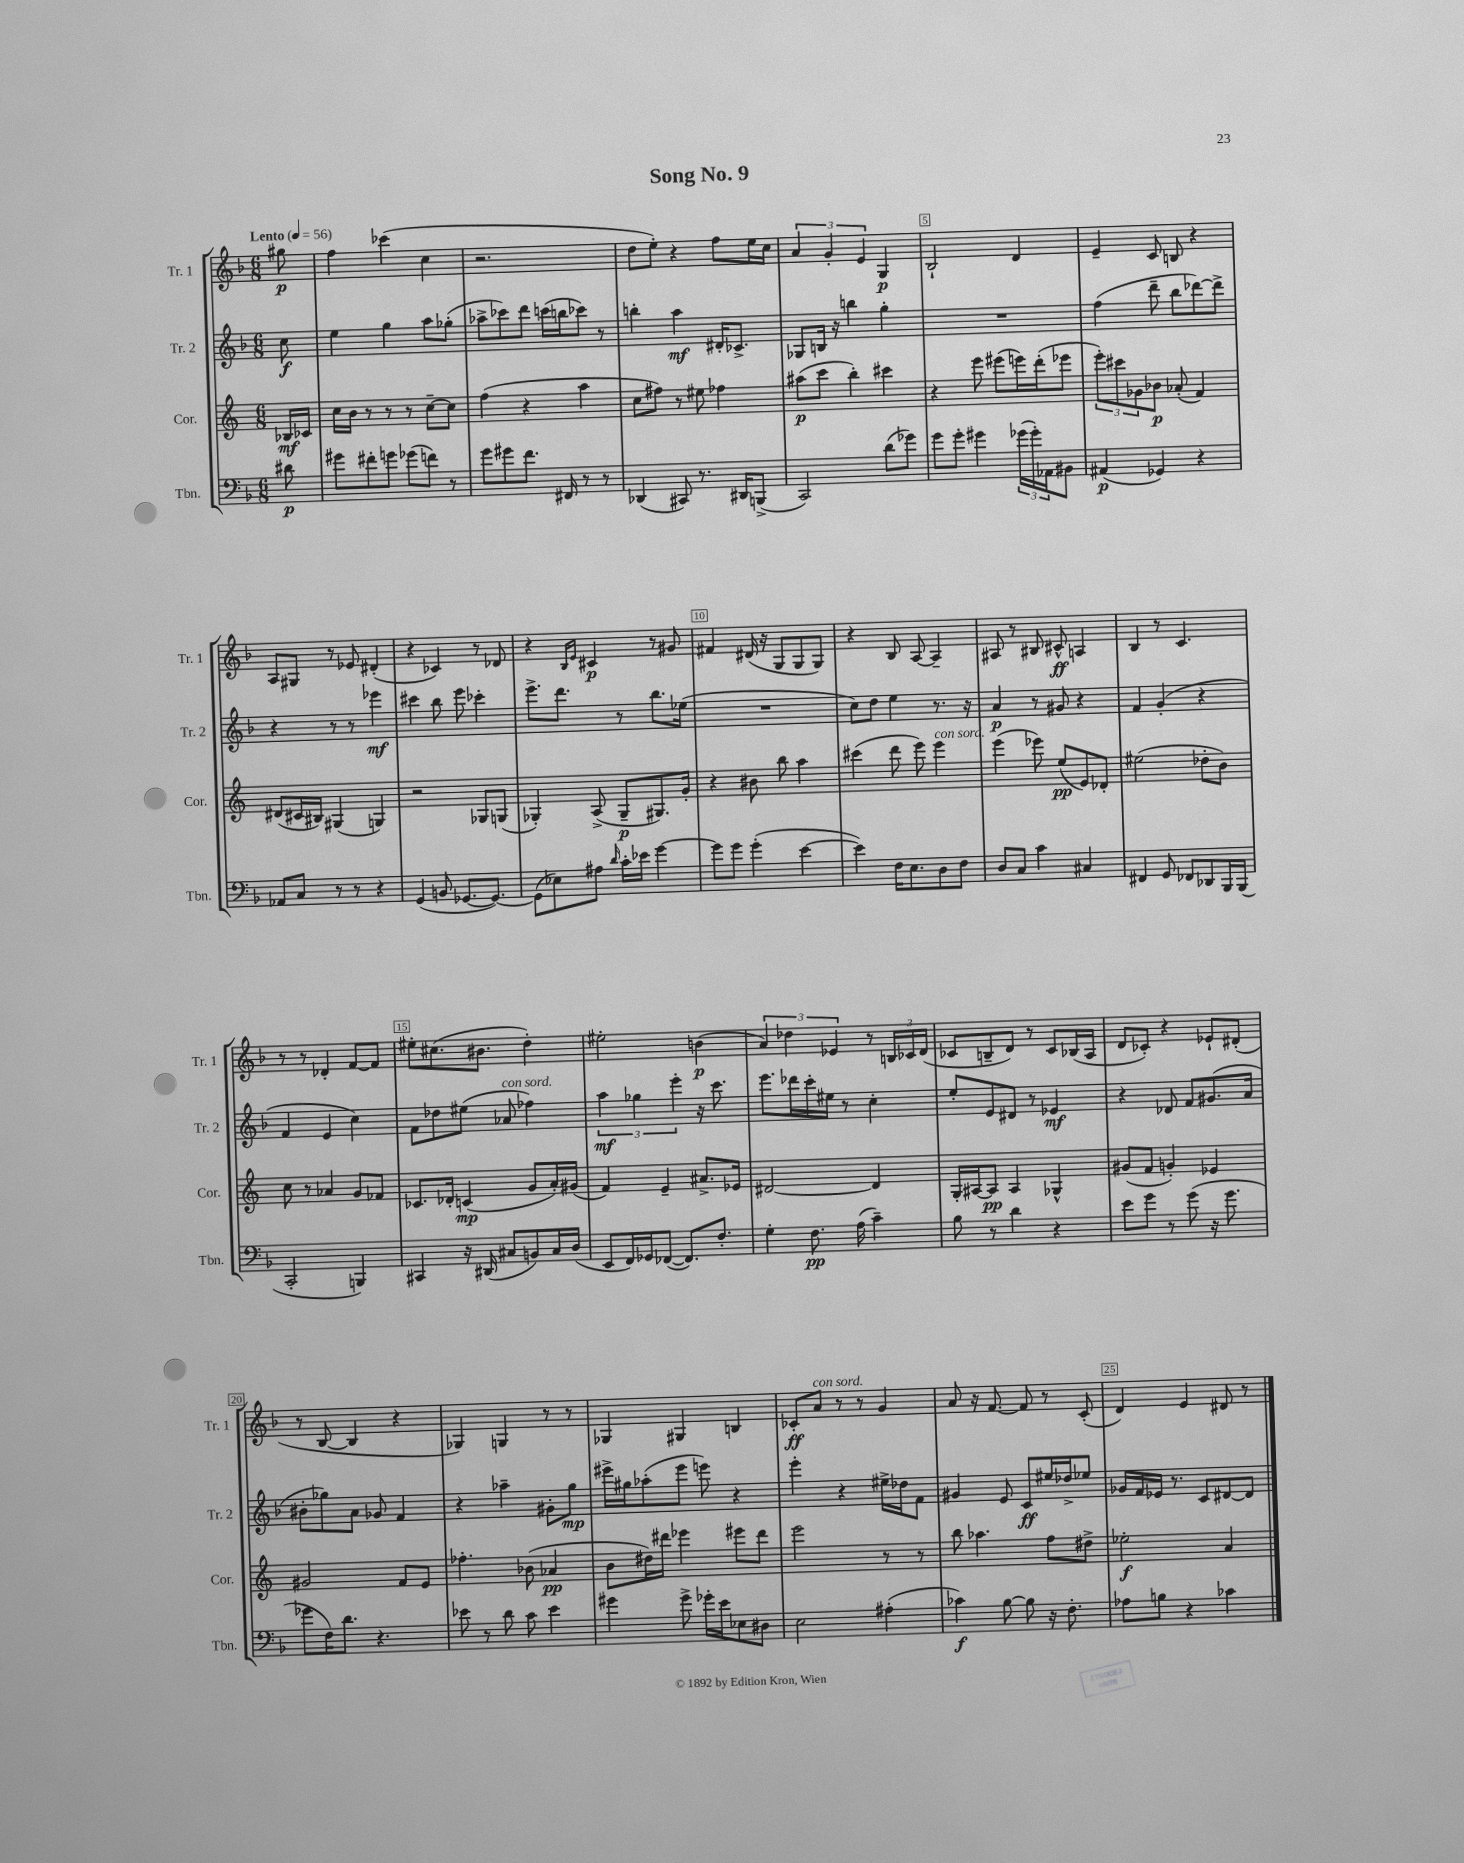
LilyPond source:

\header { title = "Song No. 9" }
<<
\new StaffGroup <<
\new Staff = "s0" \with { instrumentName = "Tr. 1" shortInstrumentName = "Tr. 1" } {
    \clef treble \key f \major \numericTimeSignature \time 6/8 \partial 8 \tempo "Lento" 4 = 56
    gis''8\p |
    f''4 ces'''4( c''4 |
    r2. |
    d''8 e''8-.) r4 f''8 e''16 c''16 |
    \tuplet 3/2 { a'4 g'4-. e'4 } g4\p |
    bes2-! d'4 |
    e'4-- c'8 b8 r4 |
    a8 gis8 r8 ees'8 dis'4-.( |
    r4 ces'4) r8 des'8 |
    r4 \grace { bes16 e'16 } cis'4\p r8 gis'8 |
    fis'4 dis'16( r16 g8 g8 g8) |
    r4 bes8 a8~ a4-- |
    ais8 r8 bis8 cis'8-^\ff a4 |
    bes4 r8 c'4. |
    r8 r8 des'4-. f'8~ f'8 |
    eis''8-. cis''8.( bis'8. d''4-.) |
    eis''2-. b'4\p( |
    \tuplet 3/2 { a'4) des''4 ees'4 } r8 \tuplet 3/2 { b16 ces'16 d'16( } |
    ces'8 b8-- d'8) r8 ces'8 bes16( a16 |
    d'8 ces'8-.) r4 ees'8-! dis'8-.( |
    r8 bes8~ bes4 r4 |
    ges4) g4 r8 r8 |
    ges4 gis4 b4 |
    ces'8-.\ff a'8^\markup { \italic "con sord." } r8 r8 g'4 |
    a'8 r16 f'8.~ f'8 r8 c'8-.( |
    d'4) e'4 dis'8 r8 \bar "|." |
}
\new Staff = "s1" \with { instrumentName = "Tr. 2" shortInstrumentName = "Tr. 2" } {
    \clef treble \key f \major \numericTimeSignature \time 6/8 \partial 8
    c''8\f |
    e''4 g''4 a''8 ges''8-.( |
    aes''8-> ces'''8) d'''8 c'''16( b''16 ces'''8) r8 |
    b''4-. a''4\mf dis'16-. ces'8.-> |
    ges8 b16 r16 b''4 g''4-. |
    R2. |
    f''4( d'''8-- bes''8 des'''8~) des'''8-> |
    r4 r8 r8 ees'''4\mf |
    cis'''4 bes''8 e'''8 ces'''4-. |
    e'''8.-> d'''8. r8 bes''8. ees''16( |
    R2. |
    c''8) d''8 e''4 r8. r16 |
    a'4\p r8 gis'8 r4 |
    f'4 g'4-.( r4 |
    f'4 e'4 c''4) |
    f'8 des''8 eis''8( aes'8^\markup { \italic "con sord." } fes''4) |
    \tuplet 3/2 { a''4\mf ges''4 e'''4-. } r16 c'''8. |
    e'''8. des'''16 c'''16-. eis''16 r8 c''4-. |
    e''8-. e'8 dis'8 r8 ees'4\mf |
    r4 des'8 f'8 gis'8.( a'16 |
    bis'8-. ges''8) a'8 ges'8 f'4 |
    r4 aes''4-- gis'8-. g''8\mp |
    eis'''16-> gis''16 aes''8-.( eis'''8 e'''8) r4 |
    e'''4-. r4 eis''16-> des''16 f'8 |
    gis'4 e'8 c'8\ff eis''16 des''16-> ees''8 |
    ges'16 f'16 ees'16 r8. c'8 dis'8~ dis'8 \bar "|." |
}
\new Staff = "s2" \with { instrumentName = "Cor." shortInstrumentName = "Cor." } {
    \clef treble \key c \major \numericTimeSignature \time 6/8 \partial 8
    bes16\mf ces'16 |
    c''16 b'16 r8 r8 r8 c''8~-- c''8 |
    f''4( r4 a''4 |
    c''8 fis''8) r8 eis''8 fes''4 |
    ais''8\p( c'''8 b''4-.) cis'''4 |
    r4 e'''8 eis'''8( e'''16) d'''16-.( ees'''8 |
    \tuplet 3/2 { e'''8-.) cis'''8 ges'8 } bes'8\p aes'8-.( f'4) |
    dis'8( cis'16 bis16) gis4( g4) |
    r2 ges8 g8( |
    ges4-.) a8->( ges8--\p gis8.) g'16-. |
    r4 bis'8 b''8 a''4 |
    cis'''4( d'''8 e'''8) e'''4^\markup { \italic "con sord." } |
    e'''4( ees'''8) e''8\pp( e'8) des'8-. |
    eis''2( des''8-. b'8) |
    c''8 r8 aes'4 g'8 fes'8 |
    ces'8. des'16-. c'4\mp( g'8 a'16-.) gis'16( |
    f'4) e'4-- ais'8.-> ees'16 |
    dis'2~ dis'4 |
    g16-. ais16~ ais8\pp ais4 ges4-^ |
    gis'8( f'8 g'4-.) ees'4 |
    gis'2 f'8 e'8 |
    fes''4.-. bes'8( aes'4\pp |
    b'8 dis''16) dis'''16 ees'''4 eis'''8 dis'''8 |
    e'''2 r8 r8 |
    b''8 aes''4. f''8 dis''8-> |
    ees''2-.\f a'4 \bar "|." |
}
\new Staff = "s3" \with { instrumentName = "Tbn." shortInstrumentName = "Tbn." } {
    \clef bass \key f \major \numericTimeSignature \time 6/8 \partial 8
    dis'8\p |
    gis'8 fis'8-. g'8 ges'8( f'8) r8 |
    g'8 gis'8 f'8. fis,16 r8 r8 |
    des,4( cis,8) r8. dis,16 b,,8->( |
    c,2) d'8( ges'8) |
    g'8 g'8-. gis'4 \tuplet 3/2 { ges'16( ges'16-.) aes,16 } bis,8 |
    ais,4\p( ges,4) r4 |
    aes,8 c8 r8 r8 r4 |
    g,4( b,8 ges,8.~ ges,8.~) |
    ges,8( ees8) ais8 \grace { d'16 } c'16-. ees'16 g'4~ |
    g'8 g'8 g'4-.( e'4~ |
    e'4) f16 e8. d8 f8 |
    d8 c8 c'4 cis4 |
    fis,4 g,8 fes,8 des,8 bes,,16 bes,,16( |
    c,2-. b,,4) |
    cis,4 r16 dis,16( cis8 b,8) cis16 d16( |
    e,8 f,16) ges,16 fes,8~( fes,8.) f8.-. |
    g4-. f8.\pp a16( c'4--) |
    bes8 r8 d'4 r4 |
    e'8 g'8 r8 g'8( r16 g'8. |
    ges'8 f16) d'8. r4. |
    ees'8 r8 d'8 c'8 ees'4 |
    gis'4 gis'8-> ges'16-. e'16 ees8 dis8 |
    e2 ais4-.( |
    ces'4\f) bes8~ bes8 r16 f8.-. |
    aes8 b8 r4 ces'4 \bar "|." |
}
>>
>>
\layout { \context { \Score \override BarNumber.break-visibility = ##(#f #t #t) barNumberVisibility = #(every-nth-bar-number-visible 5) \override BarNumber.stencil = #(make-stencil-boxer 0.1 0.3 ly:text-interface::print) } }
